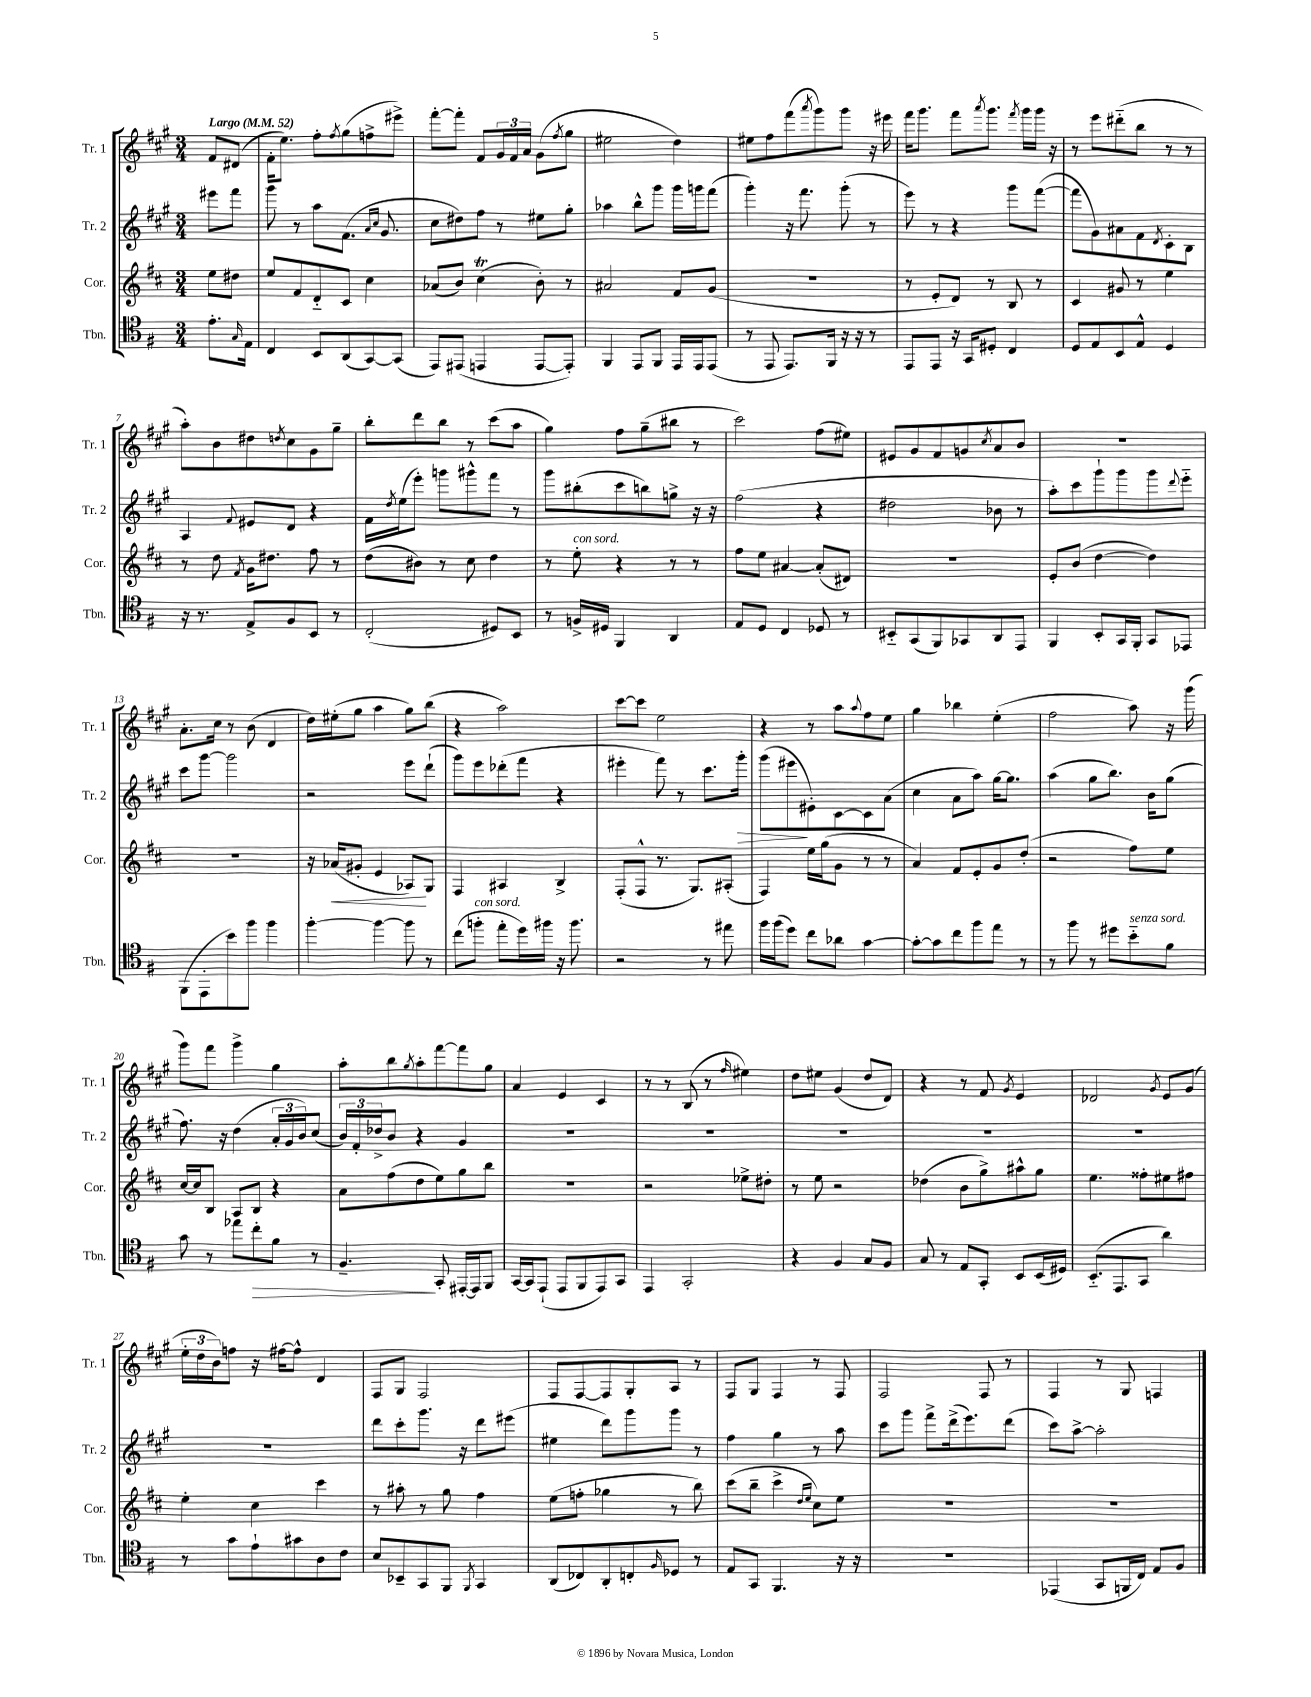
<<
\new StaffGroup <<
\new Staff = "s0" \with { instrumentName = "Tr. 1" shortInstrumentName = "Tr. 1" } {
    \clef treble \key a \major \numericTimeSignature \time 3/4 \partial 4 \tempo "Largo" 4 = 52
    fis'8 dis'8( |
    fis'16-. e''8.) fis''8-. \acciaccatura { fis''8 } gis''8( f''8-> eis'''8->) |
    fis'''8~-. fis'''8-. fis'8 \tuplet 3/2 { gis'16 fis'16 a'16 } gis'8( \acciaccatura { fis''8 } gis''8 |
    eis''2 d''4) |
    eis''8 fis''8 fis'''8( \acciaccatura { a'''8 } gis'''8) gis'''8 r16 eis'''16 |
    fis'''16 gis'''8. fis'''8 \acciaccatura { a'''8 } gis'''8. \acciaccatura { fis'''8 } gis'''16 gis'''16 r16 |
    r8 e'''8 dis'''8-_( b''8 r8 r8 |
    a''8-.) b'8 dis''8 \acciaccatura { d''8 } cis''8 gis'8 gis''8-- |
    b''8-. d'''8 b''8 r8 cis'''8( a''8 |
    gis''4) fis''8 gis''8--( bis''8 r8 |
    cis'''2) fis''8( eis''8) |
    eis'8 gis'8 fis'8 g'8 \acciaccatura { cis''8 } a'8 b'8 |
    R2. |
    a'8.-. cis''16 r8 b'8( d'4 |
    d''16) eis''16-.( gis''8 a''4 gis''8) b''8( |
    r4 a''2) |
    cis'''8~ cis'''8 e''2 |
    r4 r8 a''8 \appoggiatura { a''8 } fis''8 e''8 |
    gis''4 bes''4 e''4-.( |
    fis''2 a''8) r16 gis'''16( |
    gis'''8) fis'''8 gis'''4-> gis''4 |
    a''8-. b''8 \acciaccatura { gis''8 } a''8-. fis'''8~ fis'''8 gis''8 |
    a'4 e'4 cis'4 |
    r8 r8 b8( r8 \grace { fis''16 } eis''4) |
    d''8 eis''8 gis'4( d''8 d'8) |
    r4 r8 fis'8 \acciaccatura { gis'8 } e'4 |
    des'2 \acciaccatura { gis'8 } e'8 gis'8( |
    \tuplet 3/2 { e''16-. d''16 b'16) } f''8 r16 fis''16~ fis''8-^ d'4 |
    fis8 gis8 fis2 |
    fis8 fis8~ fis8 gis8-. a8 r8 |
    fis8 gis8 fis4 r8 fis8 |
    fis2 fis8 r8 |
    fis4 r8 gis8 f4 \bar "|." |
}
\new Staff = "s1" \with { instrumentName = "Tr. 2" shortInstrumentName = "Tr. 2" } {
    \clef treble \key a \major \numericTimeSignature \time 3/4 \partial 4
    eis'''8 fis'''8 |
    gis'''8 r8 a''8 fis'8.( \grace { a'16 cis''16 } gis'8. |
    cis''8 dis''8) fis''8 r8 eis''8 gis''8-. |
    aes''4 b''8-^ gis'''8 gis'''16 g'''16 fis'''8( |
    gis'''4-.) r16 fis'''8. gis'''8-.( r8 |
    e'''8) r8 r4 gis'''8 fis'''8~( |
    fis'''8 gis'8) ais'8 fis'8 \acciaccatura { d'8 } cis'8-. b8 |
    a4 \appoggiatura { fis'8 } eis'8 d'8 r4 |
    fis'16 \acciaccatura { d''8 } e''16( e'''8-.) g'''8 gis'''8-^ fis'''8 r8 |
    gis'''8 bis''8-.( cis'''8 b''8) g''8-> r16 r16 |
    fis''2( r4 |
    dis''2 bes'8 r8 |
    a''8-.) cis'''8 gis'''8-! gis'''8 gis'''8 \appoggiatura { d'''8 } e'''8-_ |
    cis'''8 gis'''8~ gis'''2 |
    r2 e'''8 d'''8-!( |
    gis'''8) e'''8 des'''8-.( fis'''8 r4 |
    eis'''4-. fis'''8) r8 cis'''8. gis'''16-.\> |
    gis'''8( eis'''8\! eis'8-.) cis'8~ cis'8 a'8( |
    cis''4 a'8 a''8) gis''16~ gis''8. |
    a''4( gis''8 b''8.) b'16 gis''8( |
    fis''8.) r16 d''4( \tuplet 3/2 { a'16-. gis'16 b'16) } cis''8( |
    \tuplet 3/2 { b'16) fis'16-. des''16-> } b'8 r4 gis'4 |
    R2. |
    R2. |
    R2. |
    R2. |
    R2. |
    R2. |
    d'''8 cis'''8-. gis'''8. r16 d'''8 eis'''8( |
    eis''4 d'''8) gis'''8 gis'''8 r8 |
    fis''4 gis''4 r8 a''8 |
    cis'''8 gis'''8 fis'''8-> d'''16->( e'''8.) d'''8( |
    cis'''8) a''8~-> a''2-. \bar "|." |
}
\new Staff = "s2" \with { instrumentName = "Cor." shortInstrumentName = "Cor." } {
    \clef treble \key d \major \numericTimeSignature \time 3/4 \partial 4
    e''8 dis''8 |
    e''8 fis'8 d'8-_ cis'8 cis''4 |
    aes'8( b'8) cis''4\trill( b'8-.) r8 |
    ais'2 fis'8 g'8( |
    R2. |
    r8 e'8-. d'8) r8 b8 r8 |
    cis'4 gis'8 r8 e''4 |
    r8 d''8 \acciaccatura { fis'8 } g'16 dis''8. fis''8 r8 |
    d''8( bis'8) r8 cis''8 d''4 |
    r8 e''8-.^\markup { \italic "con sord." } r4 r8 r8 |
    fis''8 e''8 ais'4~ ais'8-.( dis'8) |
    R2. |
    e'8-. b'8( d''4~ d''4) |
    R2. |
    r16 aes'16\<( gis'8-. e'4 aes8\!) g8 |
    fis4 ais4 b4-> |
    fis8-.( fis8-^ r8. g8.) ais8-.( |
    fis4) e''16 g''16( g'8 r8 r8 |
    a'4) fis'8 e'8-. g'8 d''8-.( |
    r2 fis''8) e''8 |
    cis''16~ cis''16 b8 a8 b8 r4 |
    a'8 fis''8( d''8 e''8) g''8 b''8 |
    R2. |
    r2 ees''8-> dis''8-. |
    r8 e''8 r2 |
    des''4( b'8 g''8->) ais''8-^ g''8 |
    e''4. fisis''8-. eis''8 fis''8 |
    e''4-. cis''4 cis'''4 |
    r8 ais''8-. r8 g''8 fis''4 |
    e''8( f''8-. ges''4 r8 b''8) |
    cis'''8( b''8-- cis'''4-> \grace { d''16 e''16 } cis''8) e''8 |
    R2. |
    R2. \bar "|." |
}
\new Staff = "s3" \with { instrumentName = "Tbn." shortInstrumentName = "Tbn." } {
    \clef tenor \key g \major \numericTimeSignature \time 3/4 \partial 4
    e'8.-. \grace { g16 } e16 |
    c4 b,8 a,8( g,8~) g,8( |
    e,8) eis,8( e,4 e,8~ e,8-.) |
    fis,4 e,8 fis,8 e,16 e,16 e,8( |
    r8 e,8 e,8.) fis,16 r16 r16 r8 |
    e,8 e,8 r16 g,16 dis8-. c4 |
    d8 e8 b,8 e8-^ d4 |
    r16 r8. e8-> fis8 b,8 r8 |
    c2-.( dis8) b,8 |
    r8 f16-> dis16 fis,4 a,4 |
    e8 d8 c4 des8 r8 |
    bis,8-_ g,8( fis,8) ges,8 a,8 e,8 |
    fis,4 b,8-. g,16 fis,16-. g,8 ees,8 |
    fis,8( e,8-. b'8) fis''8 fis''4 |
    fis''4~-. fis''4~ fis''8 r8 |
    c''8( f''8-.^\markup { \italic "con sord." } e''8-. d''16) fis''16 r16 fis''8. |
    r2 r8 eis''8 |
    fis''16 fis''16( d''8) c''8 aes'8 g'4~ |
    g'8~-. g'8 c''8 fis''8 e''8 r8 |
    r8 fis''8 r8 dis''8 b'8-_^\markup { \italic "senza sord." } fis'8 |
    g'8 r8 ees''8 c''8-.\> fis'8 r8 |
    fis4.--\! g,8-. eis,16~-. eis,16 fis,8 |
    g,16~ g,16 e,8-!( e,8 fis,8 e,8) g,8 |
    e,4 g,2-. |
    r4 fis4 g8 fis8 |
    g8 r8 e8 g,8-. b,8 b,16( dis16) |
    b,8.-_( e,8. g,8 a'4) |
    r8 g'8 e'8-! gis'8 a8 c'8 |
    b8 bes,8-- g,8 fis,8 \acciaccatura { fis,8 } g,4 |
    a,8( ces8) a,8-. c8-. \grace { fis16 } des8 r8 |
    e8 g,8 fis,4. r16 r16 |
    R2. |
    ees,4( g,8 f,16 c16) e8 fis8 \bar "|." |
}
>>
>>
